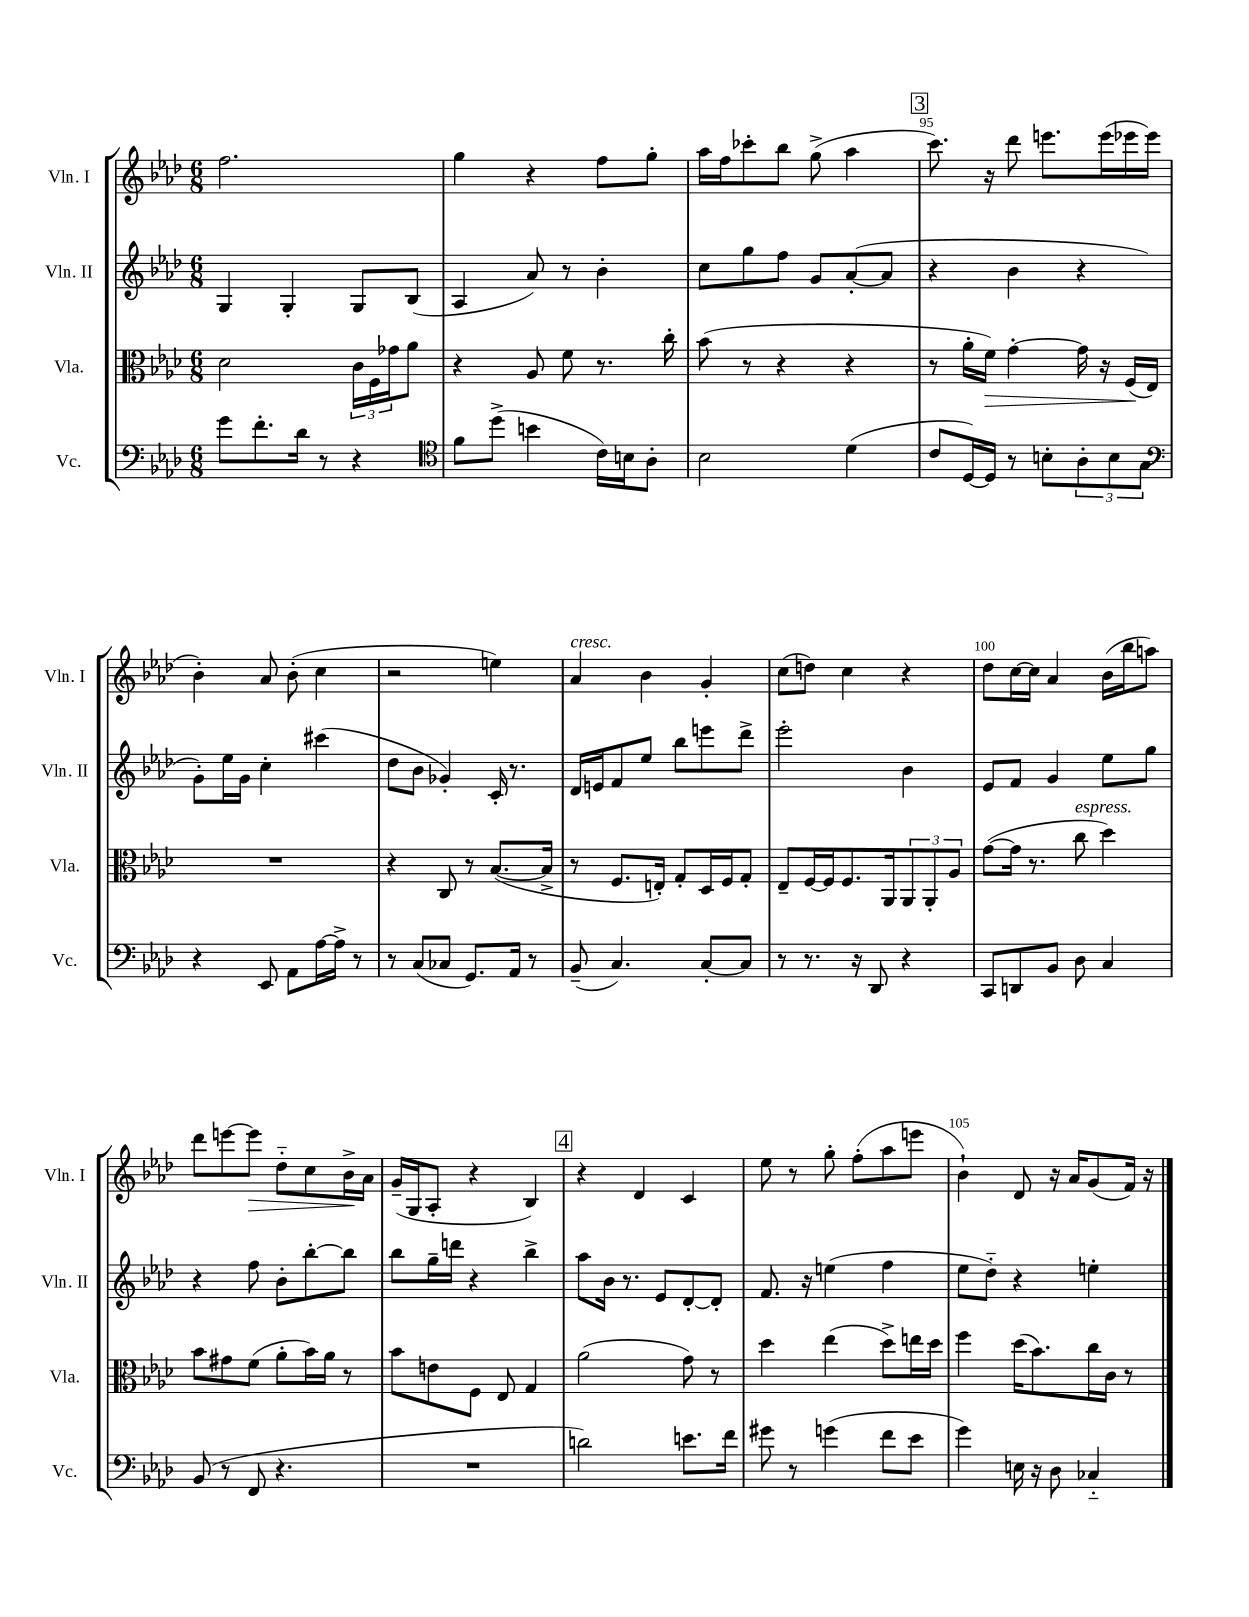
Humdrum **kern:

**kern	**kern	**kern	**kern
*staff4	*staff3	*staff2	*staff1
*clefF4	*clefC3	*clefG2	*clefG2
*k[b-e-a-d-]	*k[b-e-a-d-]	*k[b-e-a-d-]	*k[b-e-a-d-]
*M6/8	*M6/8	*M6/8	*M6/8
8g	2d-	4G	2.ff
8.f'	.	.	.
.	.	4G'	.
16d-	.	.	.
8r	.	.	.
4r	24c	8G	.
.	24F	.	.
.	24g-	.	.
.	8a-	(8B-	.
=	=	=	=
*clefC4	*	*	*
8f	4r	4A-	4gg
(8dd-^	.	.	.
4b	8A-	8a-)	4r
.	8f	8r	.
16c)	8.r	4b-'	8ff
16B	.	.	.
8A-'	.	.	8gg'
.	16cc'	.	.
=	=	=	=
2B-	(8b-	8cc	16aa-
.	.	.	16ff
.	8r	8gg	8ccc-'
.	4r	8ff	8bb-
.	.	8g	(8gg^
(4d-	4r	([8a-'	4aa-
.	.	8a-]	.
=	=	=	=
8c	8r	4r	8.ccc)
[16D-)	16a-'	.	.
16D-]	16f)	.	16r
8r	[4g'	4b-	8ddd-
8B'	.	.	8.eee
12A-'	16g]	4r	.
.	16r	.	(16eee
12B	.	.	.
.	(16F	.	16eee-
12G	.	.	.
.	16E-)	.	16eee-
=	=	=	=
*clefF4	*	*	*
4r	2.r	8g')	4b-')
.	.	16ee-	.
.	.	16g	.
8EE-	.	4cc'	8a-
8AA-	.	.	(8b-'
[16A-	.	(4ccc#	4cc
16A-^]	.	.	.
8r	.	.	.
=	=	=	=
8r	4r	8dd-	2r
(8C	.	8b-	.
8C-	8C	4g-')	.
8.GG)	8r	.	.
.	([8.B-	16c'	4ee)
16AA-	.	8.r	.
8r	.	.	.
.	16B-^]	.	.
=	=	=	=
(8BB-~	8r	16d-	4a-
.	.	16e	.
4.C)	8.F	8f	.
.	.	8ee-	4b-
.	16E')	.	.
.	8G'	8bb-	.
[8C'	16D-	8eee	4g'
.	16F	.	.
8C]	8G'	8ddd-^	.
=	=	=	=
8r	8E-~	2eee-'	(8cc
8.r	[16F	.	8dd)
.	16F]	.	.
.	8.F	.	4cc
16r	.	.	.
8DD-	.	.	.
.	16AA-	.	.
4r	12AA-	4b-	4r
.	12AA-'	.	.
.	12A-	.	.
=	=	=	=
8CC	([8g	8e-	8dd-
8DD	16g]	8f	[16cc
.	8.r	.	16cc]
8BB-	.	4g	4a-
8D-	8cc	.	.
4C	4dd-)	8ee-	(16b-
.	.	.	16bb-
.	.	8gg	8aa)
=	=	=	=
(8BB-	8b-	4r	8ddd-
8r	8g#	.	[8eee
8FF	(8f	8ff	8eee]
4.r	8a-'	8b-'	8dd-'~
.	16b-)	[8bb-'	8cc
.	16a-	.	.
.	8r	8bb-]	16b-^
.	.	.	16a-
=	=	=	=
2.r	8b-	8bb-	(16g~
.	.	.	16G
.	8e	16gg~	8A-'
.	.	16ddd	.
.	8F	4r	4r
.	8E-	.	.
.	4G	4bb-^	4B-)
=	=	=	=
2d)	(2a-	8aa-	4r
.	.	16b-	.
.	.	8.r	.
.	.	.	4d-
.	.	8e-	.
8.e	8g)	[8d-'	4c
.	8r	8d-']	.
16f	.	.	.
=	=	=	=
8g#	4dd-	8.f	8ee-
8r	.	.	8r
.	.	16r	.
(4g	(4ee-	(4ee	8gg'
.	.	.	(8ff'
8f	8dd-^)	4ff	8aa-
8e-	16ee	.	8eee
.	16dd-	.	.
=	=	=	=
4g)	4ff	8ee-	4b-`)
.	.	8dd-'~)	.
16E	(16dd-	4r	8d-
16r	8.b-)	.	.
8D-	.	.	16r
.	.	.	16a-
4C-'~	16cc	4ee'	(8g
.	16c	.	.
.	8r	.	16f)
.	.	.	16r
==	==	==	==
*-	*-	*-	*-
